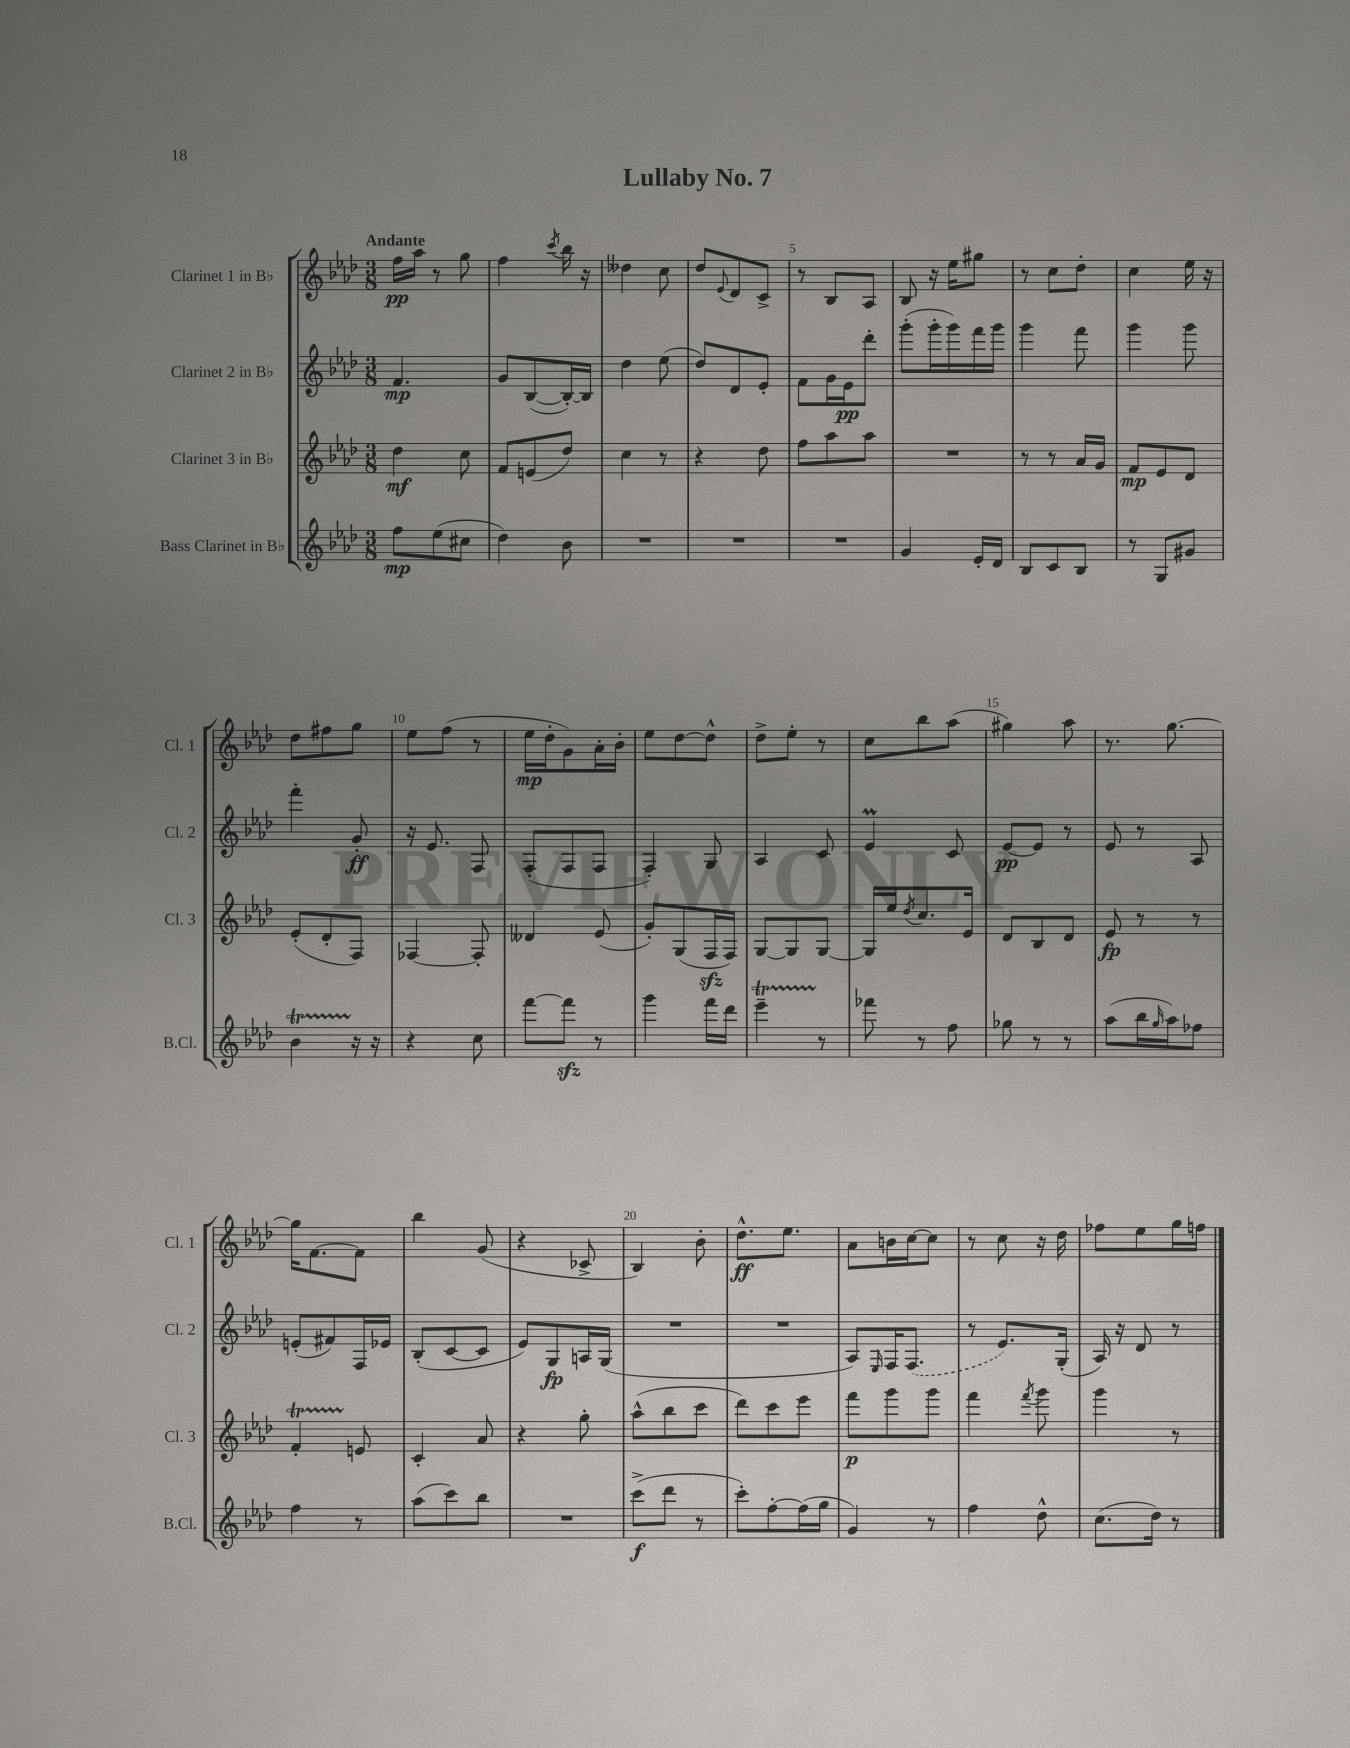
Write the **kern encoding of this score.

**kern	**dynam	**kern	**dynam	**kern	**dynam	**kern	**dynam
*part4	*part4	*part3	*part3	*part2	*part2	*part1	*part1
*staff4	*staff4	*staff3	*staff3	*staff2	*staff2	*staff1	*staff1
*I"Bass Clarinet in B♭	*	*I"Clarinet 3 in B♭	*	*I"Clarinet 2 in B♭	*	*I"Clarinet 1 in B♭	*
*I'B.Cl.	*	*I'Cl. 3	*	*I'Cl. 2	*	*I'Cl. 1	*
*clefG2	*	*clefG2	*	*clefG2	*	*clefG2	*
*k[b-e-a-d-]	*	*k[b-e-a-d-]	*	*k[b-e-a-d-]	*	*k[b-e-a-d-]	*
*M3/8	*	*M3/8	*	*M3/8	*	*M3/8	*
=1	=1	=1	=1	=1	=1	=1	=1
!	!	!	!	!	!	!LO:TX:a:B:t=Andante	!
8ff\L	mp	4dd-\	mf	4.f/	mp	16ff\LL	pp
.	.	.	.	.	.	16aa-\JJ	.
(8ee-\	.	.	.	.	.	8r	.
8cc#X\J	.	8cc\	.	.	.	8gg\	.
=2	=2	=2	=2	=2	=2	=2	=2
4dd-\)	.	8f/L	.	8g/L	.	4ff\	.
.	.	(8en/	.	([8B-/	.	.	.
.	.	.	.	.	.	8qccc/	.
8b-\	.	8dd-/J)	.	16B-'/L_)	.	16bb-\	.
.	.	.	.	16B-/JJ]	.	16r	.
=3	=3	=3	=3	=3	=3	=3	=3
4.r	.	4cc\	.	4dd-\	.	4dd--X\	.
.	.	8r	.	(8ee-\	.	8cc\	.
=4	=4	=4	=4	=4	=4	=4	=4
4.r	.	4r	.	8dd-/L)	.	8dd-/L	.
.	.	.	.	.	.	8qqe-/	.
.	.	.	.	8d-/	.	8d-/	.
.	.	8dd-\	.	8e-'/J	.	8c^/J	.
=5	=5	=5	=5	=5	=5	=5	=5
4.r	.	8ff\L	.	8f\L	.	8r	.
.	.	8aa-\	.	16g\L	.	8B-/L	.
.	.	.	.	16e-\J	pp	.	.
.	.	8aa-\J	.	8ddd-'\J	.	8A-/J	.
=6	=6	=6	=6	=6	=6	=6	=6
4g/	.	4.r	.	(8ggg'\L	.	8B-/	.
.	.	.	.	16ggg'\L	.	16r	.
.	.	.	.	16ggg\)	.	16ee-\KL	.
16e-'/LL	.	.	.	16fff\	.	8gg#X\J	.
16d-/JJ	.	.	.	16ggg\JJ	.	.	.
=7	=7	=7	=7	=7	=7	=7	=7
8B-/L	.	8r	.	4ggg\	.	8r	.
8c/	.	8r	.	.	.	8cc\L	.
8B-/J	.	16a-/LL	.	8fff\	.	8dd-'\J	.
.	.	16g/JJ	.	.	.	.	.
=8	=8	=8	=8	=8	=8	=8	=8
8r	.	8f/L	mp	4ggg\	.	4cc\	.
8G/L	.	8e-/	.	.	.	.	.
8g#X/J	.	8d-/J	.	8ggg\	.	16ee-\	.
.	.	.	.	.	.	16r	.
!!LO:LB:g=z
=9	=9	=9	=9	=9	=9	=9	=9
4b-T\	.	(8e-'/L	.	4fff'\	.	8dd-\L	.
.	.	8d-'/	.	.	.	8ff#X\	.
16r	.	8F/J)	.	8g'/	ff	8gg\J	.
16r	.	.	.	.	.	.	.
=10	=10	=10	=10	=10	=10	=10	=10
4r	.	[4F-X/	.	16r	.	8ee-\L	.
.	.	.	.	8.e-/	.	.	.
.	.	.	.	.	.	(8ff\J	.
8cc\	.	8F-'/]	.	8F/	.	8r	.
=11	=11	=11	=11	=11	=11	=11	=11
[8fff\L	.	4d--X/	.	(8F'/L	.	16ee-\LL	mp
.	.	.	.	.	.	16dd-'\J	.
8fffzz\J]	.	.	.	8F/	.	8g\)	.
8r	.	(8e-/	.	8F/J	.	16a-'\L	.
.	.	.	.	.	.	16b-'\JJ	.
=12	=12	=12	=12	=12	=12	=12	=12
4ggg\	.	8g'/L)	.	4F'/)	.	8ee-\L	.
.	.	(8G/	.	.	.	[8dd-\	.
16fff\LL	.	16Fzz/L	.	8G/	.	8dd-^^\J]	.
16ddd-\JJ	.	16F/JJ)	.	.	.	.	.
=13	=13	=13	=13	=13	=13	=13	=13
4eee-T~\	.	[8G/L	.	4A-/	.	8dd-^\L	.
.	.	8G/]	.	.	.	8ee-'\J	.
8r	.	[8G/J	.	8c/	.	8r	.
=14	=14	=14	=14	=14	=14	=14	=14
8fff-X\	.	16G/LL]	.	4e-M/	.	8cc\L	.
.	.	16ee-/J	.	.	.	.	.
.	.	8qdd-/	.	.	.	.	.
8r	.	8.cc/	.	.	.	8bb-\	.
8ff\	.	.	.	8c/	.	(8aa-\J	.
.	.	16e-/Jk	.	.	.	.	.
=15	=15	=15	=15	=15	=15	=15	=15
8gg-X\	.	8d-/L	.	[8e-/L	pp	4gg#X\)	.
8r	.	8B-/	.	8e-/J]	.	.	.
8r	.	8d-/J	.	8r	.	8aa-\	.
=16	=16	=16	=16	=16	=16	=16	=16
(8aa-\L	.	8e-/	fp	8e-/	.	8.r	.
16bb-\L	.	8r	.	8r	.	.	.
16qqgg/	.	.	.	.	.	.	.
16aa-\J)	.	.	.	.	.	[8.gg\	.
8ff-X\J	.	8r	.	8A-/	.	.	.
!!LO:LB:g=z
=17	=17	=17	=17	=17	=17	=17	=17
4ff\	.	4fT'/	.	(8en'/L	.	16gg\KL]	.
.	.	.	.	.	.	[8.f\	.
.	.	.	.	8f#X/)	.	.	.
8r	.	8en/	.	16F/L	.	8f\J]	.
.	.	.	.	16e-X/JJ	.	.	.
=18	=18	=18	=18	=18	=18	=18	=18
(8aa-\L	.	4c'/	.	(8B-'/L	.	4bb-\	.
8ccc\)	.	.	.	[8c/	.	.	.
8bb-\J	.	8a-/	.	8c/J]	.	(8g/	.
=19	=19	=19	=19	=19	=19	=19	=19
4.r	.	4r	.	8e-/L)	.	4r	.
.	.	.	.	8G/	fp	.	.
.	.	8gg'\	.	16An/L	.	8c-X^/	.
.	.	.	.	(16G/JJ	.	.	.
=20	=20	=20	=20	=20	=20	=20	=20
(8ccc^\L	f	(8aa-^^\L	.	4.r	.	4B-/)	.
8ddd-\J	.	8bb-\	.	.	.	.	.
8r	.	8ccc\J	.	.	.	8b-'\	.
=21	=21	=21	=21	=21	=21	=21	=21
8ccc'\L)	.	8ddd-\L)	.	4.r	.	8.dd-^^\L	ff
[8ff'\	.	8ccc\	.	.	.	.	.
.	.	.	.	.	.	8.ee-\J	.
(16ff\L]	.	8eee-\J	.	.	.	.	.
16gg\JJ	.	.	.	.	.	.	.
=22	=22	=22	=22	=22	=22	=22	=22
4g/)	.	8fff\L	p	8A-/L)	.	8a-\L	.
.	.	.	.	16qqE-/	.	.	.
.	.	8ggg\	.	16F/K	.	16bn\L	.
.	.	.	.	(8.F/J	.	[16cc\J	.
8r	.	8ggg\J	.	.	.	8cc\J]	.
=23	=23	=23	=23	=23	=23	=23	=23
4ff\	.	4fff\	.	8r	.	8r	.
.	.	.	.	8.e-/L)	.	8cc\	.
.	.	8qfff/	.	.	.	.	.
8dd-^^\	.	8ggg\	.	.	.	16r	.
.	.	.	.	(16G'/Jk	.	16dd-\	.
=24	=24	=24	=24	=24	=24	=24	=24
(8.cc\L	.	4ggg\	.	16A-/)	.	8ff-X\L	.
.	.	.	.	16r	.	.	.
.	.	.	.	8d-/	.	8ee-\	.
16dd-\Jk)	.	.	.	.	.	.	.
8r	.	8r	.	8r	.	16gg\L	.
.	.	.	.	.	.	16ffn\JJ	.
==	==	==	==	==	==	==	==
*-	*-	*-	*-	*-	*-	*-	*-
